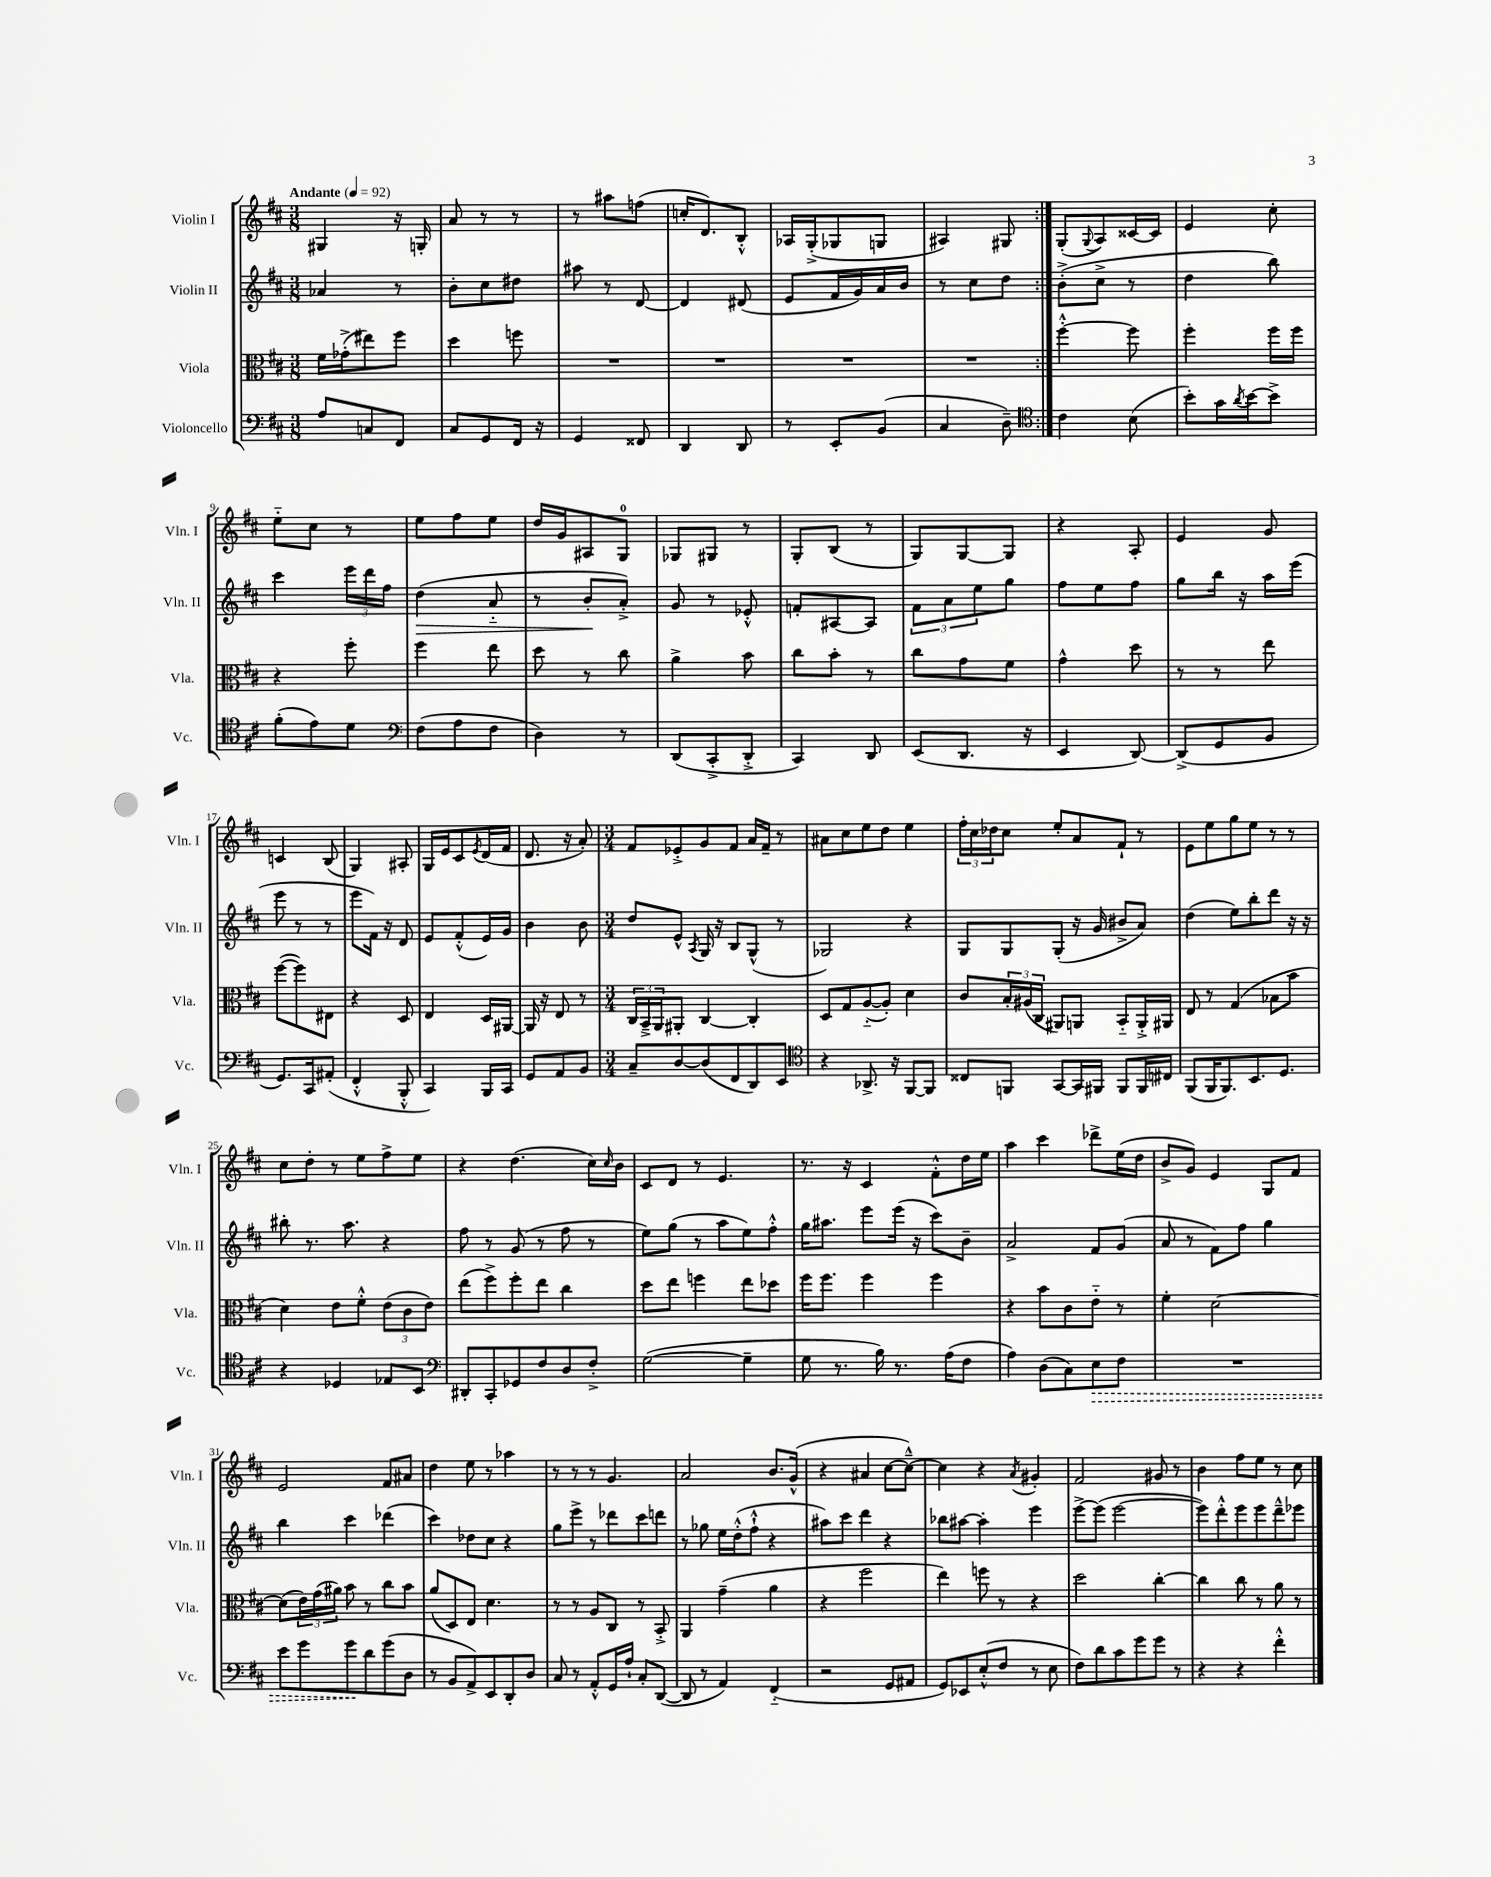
<<
\new StaffGroup <<
\new Staff = "s0" \with { instrumentName = "Violin I" shortInstrumentName = "Vln. I" } {
    \clef treble \key d \major \numericTimeSignature \time 3/8 \tempo "Andante" 4 = 92
    \repeat volta 2 { gis4 r16 g16-. |
    a'8 r8 r8 |
    r8 ais''8 f''8( |
    c''16-. d'8.) b8-.-^ |
    aes16 g16-.->( ges8 g8 |
    ais4) gis8 | }
    g8-.( \appoggiatura { g8 } a8) cisis'16~ cisis'16 |
    e'4 cis''8-. |
    e''8-_ cis''8 r8 |
    e''8 fis''8 e''8 |
    d''16 g'16 ais8 g8-0 |
    ges8 gis8 r8 |
    g8-. b8( r8 |
    g8) g8~ g8 |
    r4 a8-. |
    e'4 g'8 |
    c'4 b8( |
    g4) ais8-. |
    g16 e'16 cis'8 \acciaccatura { e'8 } d'16( fis'16 |
    d'8. r16 a'8-.) |
    \numericTimeSignature \time 3/4 fis'8 ees'8-.-> g'8 fis'8 a'16 fis'16-- r8 |
    ais'8 cis''8 e''8 d''8 e''4 |
    \tuplet 3/2 { fis''16-. cis''16 des''16 } cis''8 e''8-. a'8 fis'8-! r8 |
    e'8 e''8 g''8 e''8 r8 r8 |
    cis''8 d''8-. r8 e''8 fis''8-> e''8 |
    r4 d''4.( cis''16) \grace { cis''16 } b'16 |
    cis'8 d'8 r8 e'4. |
    r8. r16 cis'4 fis'8-.-^ d''16 e''16 |
    a''4 cis'''4 des'''8-> e''16( d''16 |
    b'8-> g'8) e'4 g8 fis'8 |
    e'2 fis'8 ais'8 |
    d''4 e''8 r8 aes''4 |
    r8 r8 r8 g'4. |
    a'2 b'8. g'16-^( |
    r4 ais'4 cis''8~ cis''8~---^) |
    cis''4 r4 \acciaccatura { a'8 } gis'4-. |
    fis'2 gis'8 r8 |
    b'4 fis''8 e''8 r8 cis''8 \bar "|." |
}
\new Staff = "s1" \with { instrumentName = "Violin II" shortInstrumentName = "Vln. II" } {
    \clef treble \key d \major \numericTimeSignature \time 3/8
    \repeat volta 2 { aes'4 r8 |
    b'8-. cis''8 dis''8 |
    ais''8 r8 d'8~ |
    d'4 dis'8( |
    e'8 fis'16 g'16) a'16 b'16 |
    r8 cis''8 d''8 | }
    b'8-.->( cis''8-> r8 |
    d''4 b''8) |
    cis'''4 \tuplet 3/2 { e'''16 d'''16 fis''16 } |
    d''4\>( a'8-_ |
    r8 b'8-.\! a'8-.->) |
    g'8 r8 ees'8-.-^ |
    f'8-. ais8~ ais8 |
    \tuplet 3/2 { fis'8 a'8 e''8 } g''8 |
    fis''8 e''8 fis''8 |
    g''8 b''16 r16 a''16 e'''16( |
    e'''8 r8 r8 |
    e'''8 fis'16) r16 d'8 |
    e'8 fis'8-.-^( e'16) g'16 |
    b'4 b'8 |
    \numericTimeSignature \time 3/4 d''8 e'8-^ \acciaccatura { a8 } g16 r16 b8 g8-^( r8 |
    ges2) r4 |
    g8 g8 g8-.( r16 g'16 bis'8-> a'8) |
    d''4( e''8) b''8-. d'''8 r16 r16 |
    bis''8-. r8. a''8. r4 |
    fis''8 r8 g'8( r8 fis''8 r8 |
    e''8) g''8( r8 a''8 e''8) fis''8-.-^ |
    g''16 ais''8. e'''8 e'''16( r16 cis'''8) b'8-- |
    a'2-> fis'8 g'8( |
    a'8 r8 fis'8) fis''8 g''4 |
    b''4 cis'''4 des'''4( |
    cis'''4) des''8 cis''8 r4 |
    g''8 e'''8-> r8 des'''8 cis'''8 d'''8 |
    r8 ges''8 e''16 d''16-.-^( fis''8-!-^ r4 |
    ais''8) cis'''8 d'''4 r4 |
    bes''8 ais''8~ ais''4-. e'''4 |
    e'''8~-> e'''8( e'''2~ |
    e'''8) d'''8-.-^ e'''8 e'''8 d'''8---^ ees'''8 \bar "|." |
}
\new Staff = "s2" \with { instrumentName = "Viola" shortInstrumentName = "Vla." } {
    \clef alto \key d \major \numericTimeSignature \time 3/8
    \repeat volta 2 { fis'16 ges'16-.->( eis''8) fis''8 |
    d''4 f''8 |
    R4. |
    R4. |
    R4. |
    R4. | }
    fis''4~-.-^ fis''8 |
    fis''4-. fis''16 fis''16 |
    r4 fis''8-. |
    fis''4 e''8 |
    d''8 r8 cis''8 |
    a'4-> b'8 |
    cis''8 b'8-. r8 |
    cis''8 g'8 fis'8 |
    g'4-^ d''8 |
    r8 r8 e''8 |
    fis''8~( fis''8) eis8 |
    r4 d8 |
    e4 d16 ais,16~ |
    ais,16 r16 e8 r8 |
    \numericTimeSignature \time 3/4 \tuplet 3/2 { cis16 b,16---> a,16 } ais,8-. cis4~ cis4-. |
    d8 g8 a8~-_( a8-.) d'4 |
    cis'8 \tuplet 3/2 { b16-. ais16( cis16 } ais,8) a,8 b,8-_ a,16-.-> ais,16 |
    e8 r8 g4( bes8 b'8 |
    d'4) e'8 fis'8-.-^ \tuplet 3/2 { e'8( cis'8 e'8) } |
    e''8( fis''8->) fis''8-. e''8 cis''4 |
    d''8 e''8 f''4 e''8 des''8 |
    fis''16 fis''8. fis''4 fis''4 |
    r4 b'8 cis'8 e'8-_ r8 |
    fis'4-. d'2~ |
    d'8( \tuplet 3/2 { e'16) g'16( ais'16) } b'8 r8 cis''8 b'8 |
    a'8( d8) e8 d'4. |
    r8 r8 a8 cis8 r8 b,8-.-> |
    a,4 g'4--( a'4 |
    r4 fis''2 |
    e''4) f''8 r8 r4 |
    d''2 cis''4~-. |
    cis''4 cis''8 r8 a'8 r8 \bar "|." |
}
\new Staff = "s3" \with { instrumentName = "Violoncello" shortInstrumentName = "Vc." } {
    \clef bass \key d \major \numericTimeSignature \time 3/8
    \repeat volta 2 { a8 c8 fis,8 |
    cis8 g,8 fis,16 r16 |
    g,4 fisis,8 |
    d,4 d,8 |
    r8 e,8-. b,8( |
    cis4 d8--) | }
    \clef tenor cis'4 b8( |
    b'8-.) g'16 \acciaccatura { a'8 } b'16~ b'8-> |
    fis'8-.( e'8) d'8 |
    \clef bass fis8( a8 fis8 |
    d4) r8 |
    d,8( cis,8-.-> d,8-.-> |
    cis,4) d,8 |
    e,8( d,8. r16 |
    e,4 d,8~) |
    d,8->( g,8 b,8 |
    g,8.) cis,16 ais,8-.( |
    fis,4-.-^ b,,8-.-^ |
    cis,4) b,,16 cis,16 |
    g,8 a,8 b,8 |
    \numericTimeSignature \time 3/4 cis8-- d8~ d8( fis,8 d,8) e,8 |
    \clef tenor r4 aes,8.-> r16 fis,8~ fis,8 |
    cisis8 f,8 g,8~ g,16 fis,16 fis,8 fis,16 cis16 |
    fis,8( fis,16 fis,8.) b,8. d8. |
    r4 des4 ees8 b,8 |
    \clef bass dis,8-. cis,8-. ges,8 fis8 d8 fis8-.-> |
    g2~( g4-- |
    g8 r8. b16) r8. a16( fis8 |
    a4) d8( cis8) \once \override Hairpin.style = #'dashed-line e8\> fis8 |
    R2. |
    e'8 g'8 g'8\! d'8 g'8( d8 |
    r8 b,8 a,8->) e,8 d,8-. d8 |
    cis8 r8 a,8-.-^ g,16 a16-! cis8-. d,8~( |
    d,8 r8 a,4) fis,4-_( |
    r2 g,8 ais,8 |
    g,8) ees,8 e8-.-^( fis8 r8 e8 |
    fis8) d'8 cis'8 g'8 g'8 r8 |
    r4 r4 fis'4-.-^ \bar "|." |
}
>>
>>
